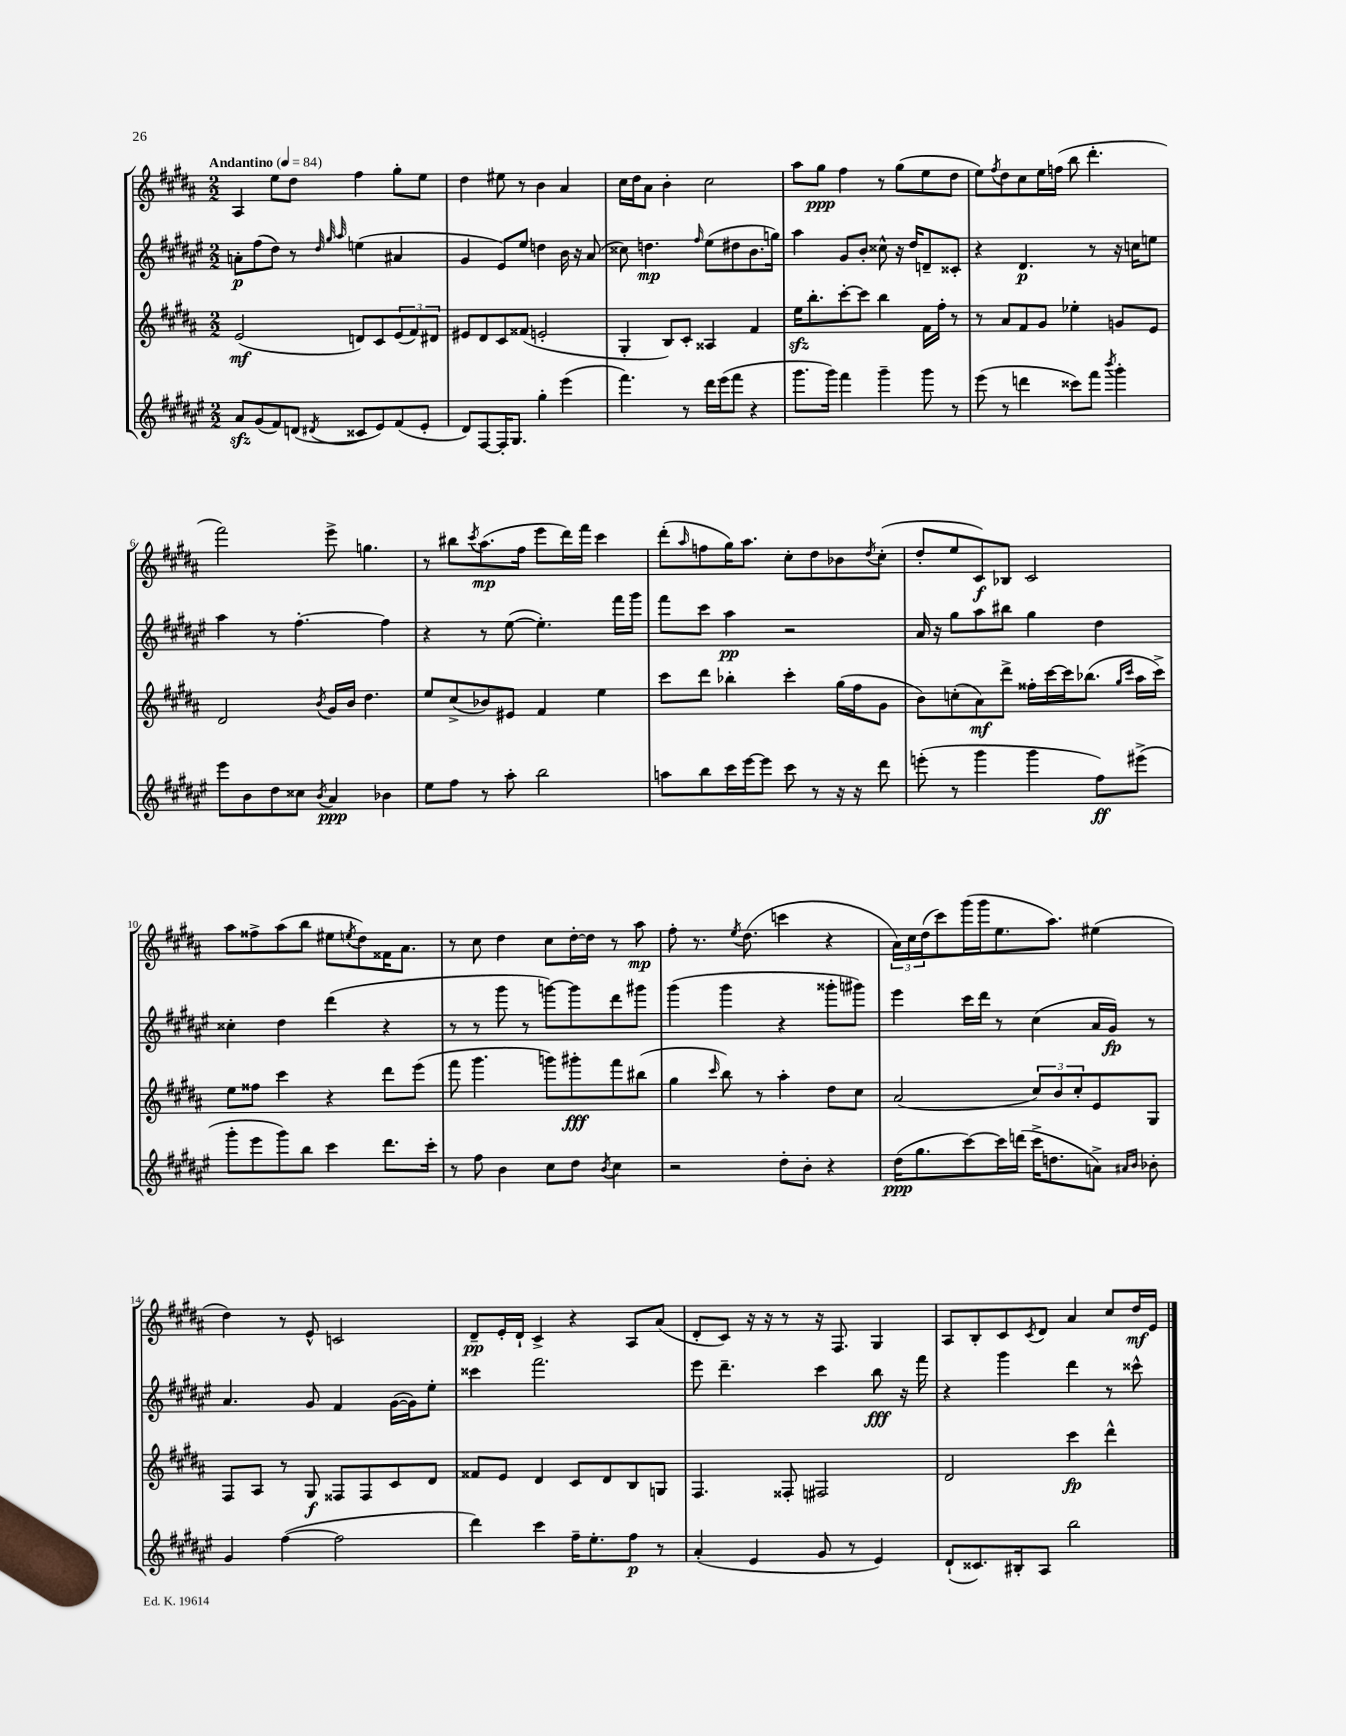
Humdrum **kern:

**kern	**kern	**kern	**kern
*staff4	*staff3	*staff2	*staff1
*clefG2	*clefG2	*clefG2	*clefG2
*k[f#c#g#d#a#e#]	*k[f#c#g#d#a#]	*k[f#c#g#d#a#e#]	*k[f#c#g#d#a#]
*M2/2	*M2/2	*M2/2	*M2/2
*MM84	*MM84	*MM84	*MM84
8a#/L	(2e/	8a'\L	4A#/
(8g#/	.	(8ff#\	.
8f#/)	.	8dd#\J)	8ee\L
(8d/J	.	8r	8dd#\J
.	.	32qqdd#/	.
.	.	32qqgg#/	.
8qd#/	.	32qqaa#/	.
8c##/L	8d/L)	(4ee\	4ff#\
8e#/)	8c#/	.	.
(8f#/	(12e/	4a#/	8gg#'\L
.	12f#/)	.	.
8e#'/J	.	.	8ee\J
.	12d#/J	.	.
=	=	=	=
8d#/L)	8e#/L	4g#/	4dd#\
[8F#/	8d#/	.	.
16F#'/]K	8c#/	8e#/L)	8ee#\
8.G#/J	.	.	.
.	(8f##/J	8ee#/J	8r
4gg#'\	2e'/	4dd\	4b\
(4eee#\	.	16b\	4a#/
.	.	16r	.
.	.	(8a#/	.
=	=	=	=
4.fff#\)	4G#'/	8cc##\)	16cc#\LL
.	.	.	16dd#\J
.	.	4.dd\	8a#\J
.	8B/L)	.	4b'\
8r	8c#'/J	.	.
.	.	16qqff#/	.
16ddd#\LL	4A##/	(8ee#\L	2cc#\
(16eee#\J	.	.	.
8fff#\J	.	8dd#\	.
4r	4f#/	8.b\	.
.	.	16gg\Jk)	.
=	=	=	=
8.ggg#\L	16ee\LK	4aa#\	8aa#\L
.	8.bb'\	.	.
.	.	.	8gg#\J
16ggg#\Jk)	.	.	.
4fff#\	[8ccc#'\	8g#/L	4ff#\
.	8ccc#\]J	8b'/J	.
4ggg#~\	4bb\	8cc##^^\	8r
.	.	16r	(8gg#\L
.	.	16dd#/LK	.
8ggg#\	16f#\LL	8d~/	8ee\
.	16ff#'\JJ	.	.
8r	8r	8c##'/J	8dd#\J
=	=	=	=
(8eee#\	8r	4r	8ee\L)
.	.	.	8qff#/
8r	8a#/L	.	8dd#\
4ddd\	8f#/	4.d#/	8cc#\
.	8g#/J	.	16ee\L
.	.	.	(16ff\JJ
8ccc##\L)	4ee-'\	.	8bb\
8fff#\J	.	8r	4.ddd#'\
8qbbb/	.	.	.
4ggg#'\	8g/L	16r	.
.	.	16cc\LK	.
.	8e/J	8ee\J	.
=	=	=	=
8eee#\L	2d#/	4aa#\	2fff#\)
8b\	.	.	.
8dd#\	.	8r	.
8cc##\J	.	[4.ff#'\	.
8qb/	8qb/	.	.
4a#/	16g#/LL	.	8eee^\
.	16b/JJ	.	.
.	4.dd#\	.	4.gg\
4b-\	.	4ff#\]	.
=	=	=	=
8ee#\L	8ee/L	4r	8r
8ff#\J	(8cc#^/	.	8bb#\L
.	.	.	8qccc#/
8r	8b-/)	8r	(8.aa#\
8aa#'\	8e#/J	([8ee#\	.
.	.	.	16ff#\Jk
2bb\	4f#/	4.ee#'\])	8eee\L
.	.	.	16ddd#\L)
.	.	.	16fff#\JJ
.	4ee\	.	4ccc#\
.	.	16fff#\LL	.
.	.	16ggg#\JJ	.
=	=	=	=
8aa\L	8ccc#\L	8fff#\L	(8ddd#'\L
.	.	.	16qqaa#/
8bb\	8ddd#\J	8ccc#\J	8ff\
16ccc#\L	4bb-'\	4aa#\	16gg#\K)
[16eee#\J	.	.	8.aa#\J
8eee#\]J	.	.	.
8ccc#\	4ccc#'\	2r	8cc#'\L
8r	.	.	8dd#\
16r	(16gg#\LL	.	8b-\
16r	16ff#\J	.	.
.	.	.	8qdd#/
8ddd#\	8g#\J	.	(8cc#'\J
=	=	=	=
(8eee'\	8b\L)	16a#/	8dd#'/L
.	.	16r	.
8r	(8cc'\	8gg#\L	8ee/
4ggg#\	8a#\)	8aa#\	8c#/)
.	8ddd#^\J	8bb#\J	8B-/J
4ggg#\	16ff##'\LL	4gg#\	2c#/
.	[16ccc#\	.	.
.	16ccc#\]J	.	.
.	(8.bb-\J	.	.
8ff#\L)	.	4dd#\	.
.	16qqgg#/LL	.	.
.	16qqccc#/JJ	.	.
(8eee#^\J	16aa#\LL	.	.
.	16ccc#^\JJ)	.	.
=	=	=	=
8ggg#'\L	8ee\L	4cc##'\	8aa#\L
8eee#\	8ff##\J	.	8ff##^\
8ggg#\)	4ccc#\	4dd#\	(8aa#\
8bb\J	.	.	8bb\J
4ccc#\	4r	(4ddd#\	8ee#\L
.	.	.	8qee/
.	.	.	8dd#\)
8.ddd#\L	8ddd#\L	4r	16f##\K
.	.	.	8.a#\J
.	(8eee\J	.	.
16ccc#'\Jk	.	.	.
=	=	=	=
8r	8fff#\	8r	8r
8ff#\	4.ggg#\	8r	8cc#\
4b\	.	8ggg#\	4dd#\
.	.	8r	.
8cc#\L	8ggg\L)	[8ggg\L)	8cc#\L
8dd#\J	8ggg#'\	8ggg\]	[16dd#'\L
.	.	.	16dd#\]JJ
8qb/	.	.	.
4cc#\	8fff#\	8ddd#\	8r
.	(8bb#\J	8ggg#\J	8aa#\
=	=	=	=
2r	4gg#\	(4ggg#\	8ff#'\
.	.	.	8.r
.	16qqccc#/	.	.
.	8bb\)	4ggg#\	.
.	.	.	8qee/
.	.	.	(8.dd#\
.	8r	.	.
8dd#'\L	4aa#'\	4r	4ccc\
8b'\J	.	.	.
4r	8dd#\L	8ggg##'\L	4r
.	8cc#\J	8ggg#\J)	.
=	=	=	=
(16dd#\LK	(2a#/	4eee#\	24a#\LL)
.	.	.	24cc#\
8.gg#\	.	.	.
.	.	.	(24dd#\J
.	.	.	8ccc#\)
[8ccc#\)	.	16ccc#\LL	(16ggg#\L
.	.	16ddd#\JJ	16ggg#\J
16ccc#\]L	.	8r	8.ee\
(16ddd\JJ	.	.	.
16ccc#^\LK	12cc#/L)	(4cc#\	.
8.dd\	.	.	8.aa#\J)
.	12b/	.	.
.	12cc#'/	.	.
8a^\J)	8e/	16a#/LL	(4ee#\
.	.	16g#/JJ)	.
16qqa#/LL	.	.	.
16qqb/JJ	.	.	.
8b-'\	8G#/J	8r	.
=	=	=	=
4g#/	8F#/L	4.a#/	4dd#\)
.	8A#/J	.	.
([4ff#\	8r	.	8r
.	8G#/	8g#/	8e^^/
2ff#\]	8F##/L	4f#/	2c/
.	8F##/	.	.
.	8c#/	([16g#\LL	.
.	.	16g#\]J)	.
.	8d#/J	8ee#'\J	.
=	=	=	=
4ddd#\)	8f##/L	4ccc##\	8d#~/L
.	8e/J	.	16e'/L
.	.	.	16d#`/JJ
4ccc#\	4d#/	2.fff#\	4c#^/
16ff#~\LK	8c#/L	.	4r
8.ee#'\	.	.	.
.	8d#/	.	.
8ff#\J	8B/	.	8A#/L
8r	8G/J	.	(8a#/J
=	=	=	=
(4a#'/	4.F#/	8eee#\	8d#'/L
.	.	4.ddd#~\	8c#/J)
4e#/	.	.	16r
.	.	.	16r
.	8F##'/	.	8r
8g#/	2F#/	4ccc#\	16r
.	.	.	8.F#/
8r	.	.	.
4e#/)	.	8bb\	4G#/
.	.	16r	.
.	.	16fff#\	.
=	=	=	=
(8d#`/L	2d#/	4r	8A#/L
8.c##/)	.	.	8B'/
.	.	4ggg#\	8c#/
16B#'/k	.	.	.
.	.	.	8qc#/
8A#/J	.	.	8d#/J
2bb\	4ccc#\	4ddd#\	4a#/
.	4ddd#^^\	8r	8cc#/L
.	.	8ccc##^^\	16dd#/L
.	.	.	16e/JJ
==	==	==	==
*-	*-	*-	*-
